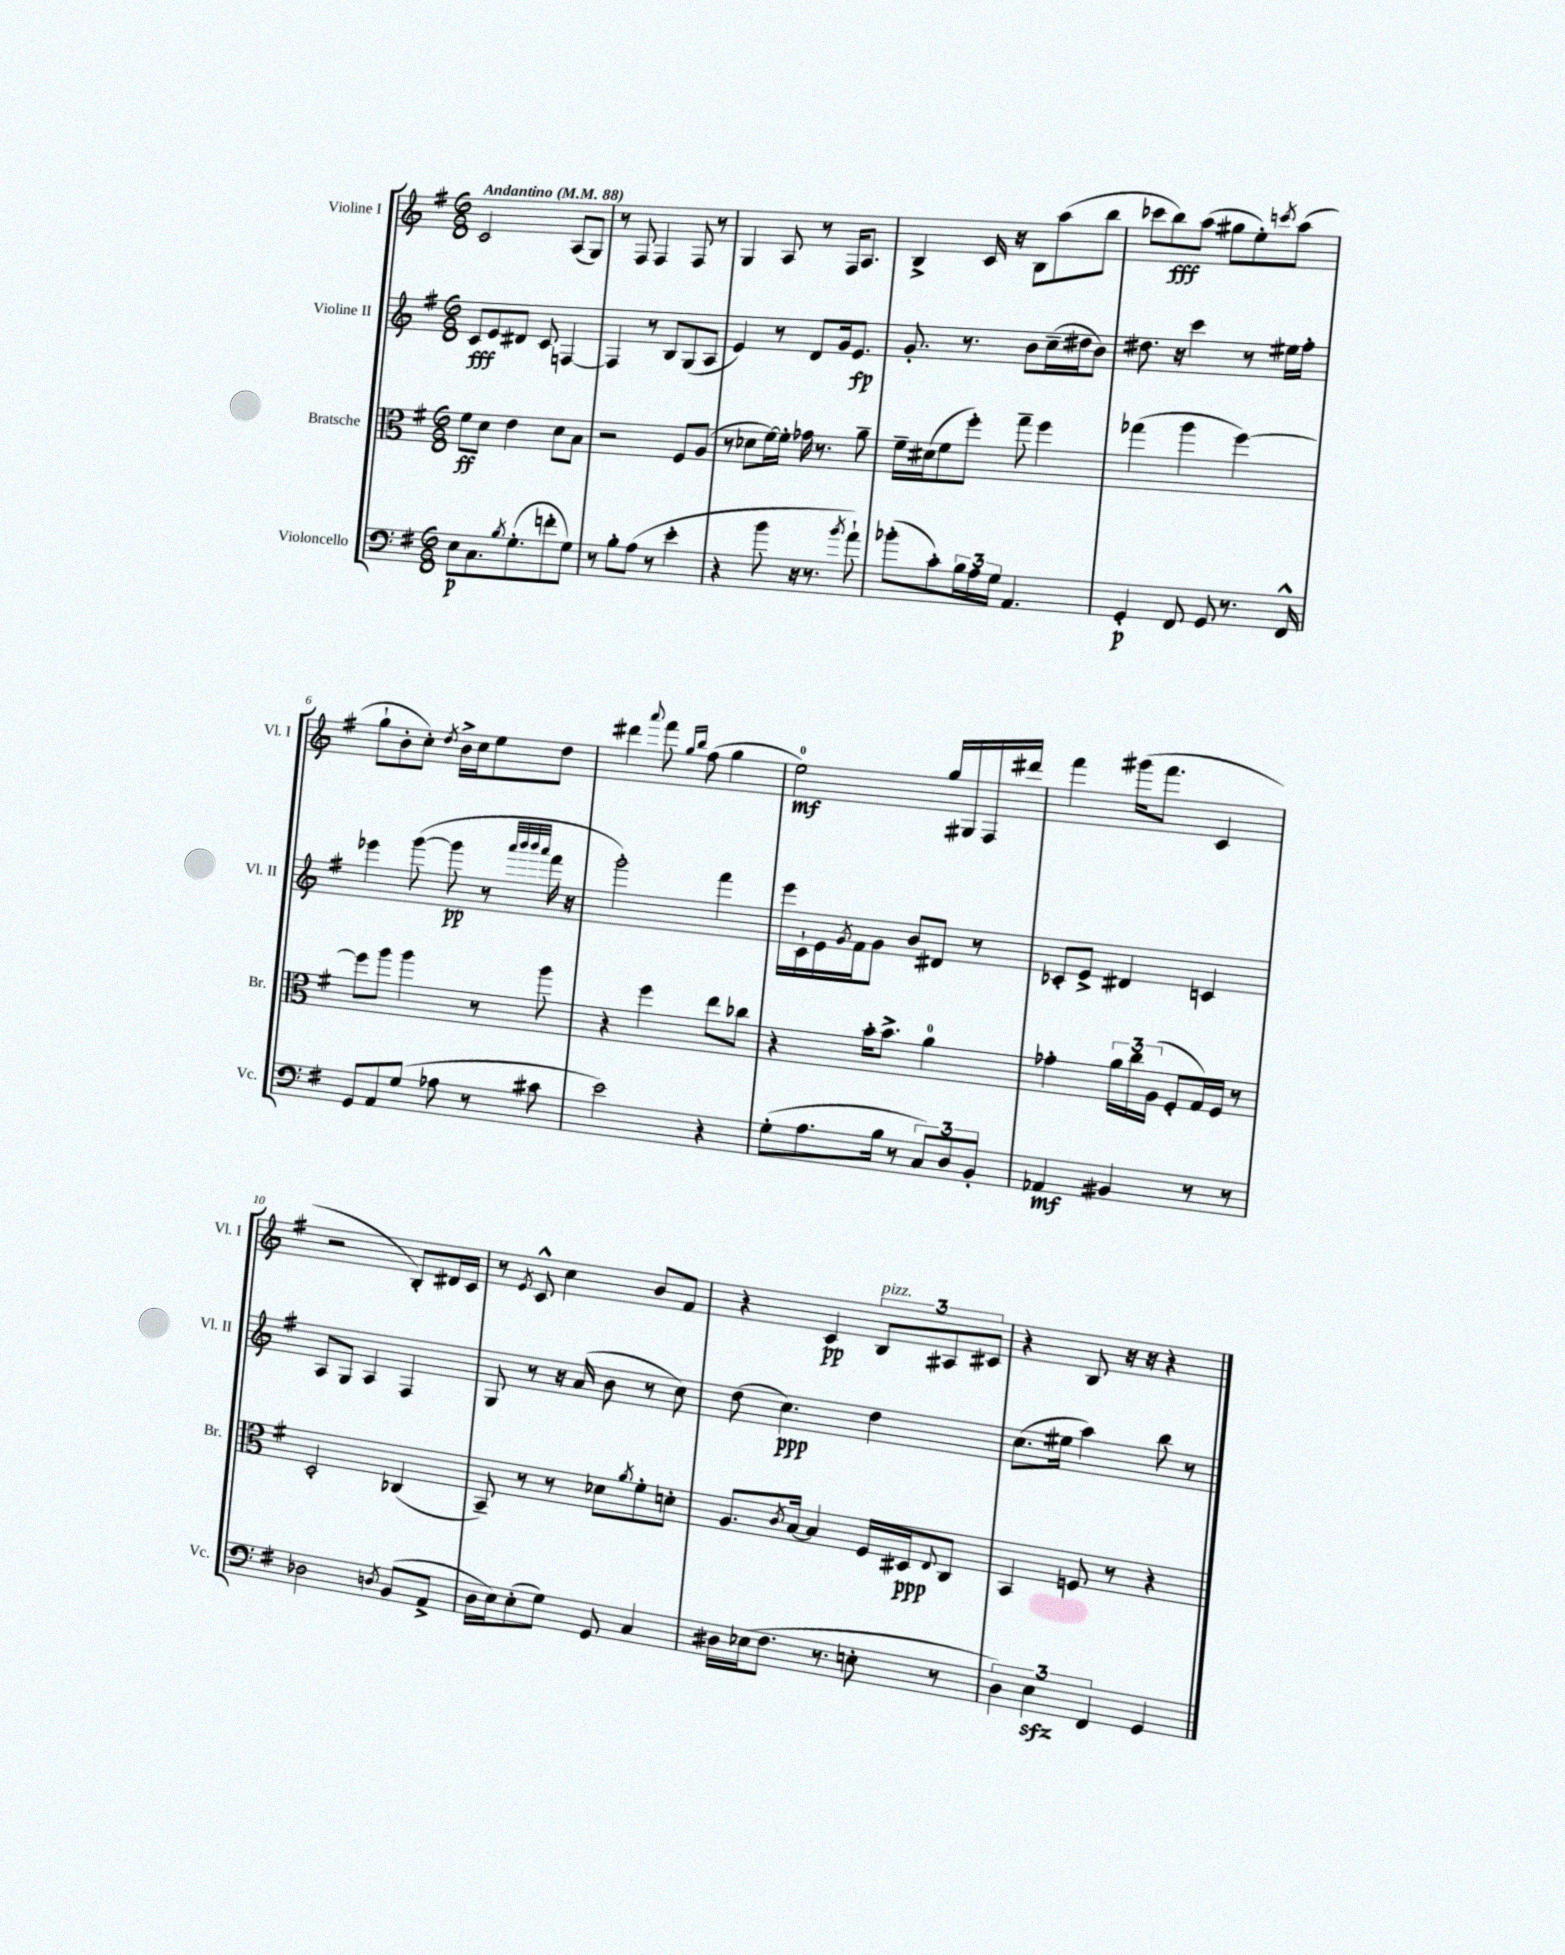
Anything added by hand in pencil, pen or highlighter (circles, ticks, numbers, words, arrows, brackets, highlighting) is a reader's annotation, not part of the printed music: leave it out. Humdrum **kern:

**kern	**dynam	**kern	**dynam	**kern	**dynam	**kern	**dynam
*part4	*part4	*part3	*part3	*part2	*part2	*part1	*part1
*staff4	*staff4	*staff3	*staff3	*staff2	*staff2	*staff1	*staff1
*I"Violoncello	*	*I"Bratsche	*	*I"Violine II	*	*I"Violine I	*
*I'Vc.	*	*I'Br.	*	*I'Vl. II	*	*I'Vl. I	*
*clefF4	*	*clefC3	*	*clefG2	*	*clefG2	*
*k[f#]	*	*k[f#]	*	*k[f#]	*	*k[f#]	*
*M6/8	*	*M6/8	*	*M6/8	*	*M6/8	*
*MM88	*	*MM88	*	*MM88	*	*MM88	*
=1	=1	=1	=1	=1	=1	=1	=1
!	!	!	!	!	!	!LO:TX:a:B:t=Andantino	!
8E\L	p	8f#\L	ff	8c/L	fff	2c/	.
8.C\	.	8d\J	.	8e/	.	.	.
.	.	4e\	.	8d#X/J	.	.	.
8qB/	.	.	.	.	.	.	.
(8.G'\	.	.	.	.	.	.	.
.	.	.	.	8c/	.	.	.
8fn'\	.	8d\L	.	[4Fn/	.	(8A/L	.
8G\J)	.	8B\J	.	.	.	8G/J)	.
=2	=2	=2	=2	=2	=2	=2	=2
8r	.	2r	.	4F/]	.	8r	.
8B'\L	.	.	.	.	.	8F#/	.
(8A\J	.	.	.	8r	.	4F#/	.
8r	.	.	.	8B/L	.	.	.
4e'\	.	8F#/L	.	(8G/	.	8F#/	.
.	.	(8A/J	.	8A/J	.	8r	.
=3	=3	=3	=3	=3	=3	=3	=3
4r	.	8r	.	4e/)	.	4G/	.
.	.	8d-X\L	.	.	.	.	.
8b\	.	[16f#\L)	.	8r	.	8A/	.
.	.	16f#'\JJ]	.	.	.	.	.
16r	.	16g-X\	.	8d/L	.	8r	.
8.r	.	8.r	.	.	.	.	.
.	.	.	.	16g/k	.	16F#/KL	.
.	.	.	.	8.e/J	fp	8.A/J	.
8qb/	.	.	.	.	.	.	.
8a`\)	.	8a~\	.	.	.	.	.
=4	=4	=4	=4	=4	=4	=4	=4
(8b-X'\L	.	16f#~\LL	.	8.g'/	.	4B^/	.
.	.	(16d#X\J	.	.	.	.	.
8c'\)	.	8f#\	.	.	.	.	.
.	.	.	.	8.r	.	.	.
24B\L	.	8ff#'\J)	.	.	.	16c/	.
24A\	.	.	.	.	.	.	.
.	.	.	.	.	.	16r	.
24G\JJ	.	.	.	.	.	.	.
4.AA/	.	8gg~\	.	8b\L	.	8B\L	.
.	.	4ff#\	.	(16cc~\L	.	(8aa\	.
.	.	.	.	16dd#X\J	.	.	.
.	.	.	.	8b\J)	.	8bb\J	.
=5	=5	=5	=5	=5	=5	=5	=5
4GG'/	p	(4gg-X\	.	8.dd#X\	.	8ccc-X\L	.
.	.	.	.	.	.	8bb\)	fff
.	.	.	.	16r	.	.	.
8FF#/	.	4aa\	.	4ccc\	.	(8aa\J	.
8GG/	.	.	.	.	.	8gg#X\L	.
8.r	.	[4ff#\)	.	8r	.	8ee'\)	.
.	.	.	.	.	.	8qcccn/	.
.	.	.	.	16ee#X\LL	.	(8aa\J	.
16FF#^^/	.	.	.	16ff#'\JJ	.	.	.
!!LO:LB:g=z
=6	=6	=6	=6	=6	=6	=6	=6
8GG/L	.	8ff#\L]	.	4eee-X\	.	8gg`\L	.
8AA/	.	8aa\J	.	.	.	8b'\	.
(8G/J	.	4aa\	.	([8ggg\	.	8cc'\J)	.
.	.	.	.	.	.	8qdd/	.
8A-X\	.	.	.	8ggg\]	pp	16b^\LL	.
.	.	.	.	.	.	16cc\J	.
8r	.	8r	.	8r	.	8ee\	.
.	.	.	.	32qqaaa/LLL	.	.	.
.	.	.	.	32qqbbb/	.	.	.
.	.	.	.	32qqbbb/	.	.	.
.	.	.	.	32qqaaa/JJJ	.	.	.
8c#X\	.	8aa\	.	16fff#\	.	8dd\J	.
.	.	.	.	16r	.	.	.
=7	=7	=7	=7	=7	=7	=7	=7
2e\)	.	4r	.	2ggg'\)	.	4ddd#X\	.
.	.	.	.	.	.	8qqaaa/	.
.	.	4ff#\	.	.	.	8fff#\	.
.	.	.	.	.	.	16qqgg/LL	.
.	.	.	.	.	.	16qqbb/JJ	.
.	.	.	.	.	.	(8ff#\	.
4r	.	8ee\L	.	4fff#\	.	4gg\	.
.	.	8cc-X\J	.	.	.	.	.
=8	=8	=8	=8	=8	=8	=8	=8
(8G'\L	.	4r	.	16eee\LL	.	2ee\)	mf
.	.	.	.	16c`\	.	.	.
8.A\	.	.	.	16e\	.	.	.
.	.	.	.	8qg/	.	.	.
.	.	.	.	16f#\J	.	.	.
.	.	16b'\KL	.	8g\J	.	.	.
16B\Jk	.	8.b^\J	.	.	.	.	.
8r	.	.	.	8b/L	.	.	.
12C/L)	.	4a\	.	8d#X/J	.	16gg/LL	.
.	.	.	.	.	.	16G#X/	.
12D/	.	.	.	.	.	.	.
.	.	.	.	8r	.	16F#/	.
12BB'/J	.	.	.	.	.	.	.
.	.	.	.	.	.	16ddd#X/JJ	.
=9	=9	=9	=9	=9	=9	=9	=9
4AA-X/	mf	4g-X'\	.	8c-X'/L	.	4fff#\	.
.	.	.	.	8e^/J	.	.	.
4BB#X/	.	24a\LL	.	4d#X/	.	(16ggg#X\KL	.
.	.	24cc\	.	.	.	.	.
.	.	.	.	.	.	8.fff#\J	.
.	.	(24A\JJ	.	.	.	.	.
.	.	8F#'/L	.	.	.	.	.
8r	.	16G/L)	.	4cn/	.	4c/	.
.	.	16F#/JJ	.	.	.	.	.
8r	.	8r	.	.	.	.	.
!!LO:LB:g=z
=10	=10	=10	=10	=10	=10	=10	=10
2D-X\	.	2D'/	.	8A/L	.	2r	.
.	.	.	.	8G/J	.	.	.
.	.	.	.	4A/	.	.	.
8qDn/	.	.	.	.	.	.	.
(8BB/L	.	(4C-X/	.	4F#/	.	8B'/L)	.
8AA^/J	.	.	.	.	.	16d#X/L	.
.	.	.	.	.	.	16c/JJ	.
=11	=11	=11	=11	=11	=11	=11	=11
16D\LL	.	8BB~/)	.	8G/	.	8r	.
16E\J)	.	.	.	.	.	.	.
.	.	.	.	.	.	8qe/	.
(8E'\	.	8r	.	8r	.	8c^^/	.
8G\J)	.	8r	.	16r	.	4cc\	.
.	.	.	.	(16a/	.	.	.
8GG/	.	8d-X\L	.	8b\	.	.	.
.	.	8qa/	.	.	.	.	.
4C/	.	8f#'\	.	8r	.	8b/L	.
.	.	8dn'\J	.	8cc\)	.	8f#/J	.
=12	=12	=12	=12	=12	=12	=12	=12
16D#X\LL	.	8.A/L	.	(8dd\	.	4r	.
(16E-X\J	.	.	.	.	.	.	.
8.F#\J	.	.	.	4.cc\)	ppp	.	.
.	.	8qc/	.	.	.	.	.
.	.	[16B/Jk	.	.	.	.	.
.	.	4B/]	.	.	.	4c/	pp
8.r	.	.	.	.	.	.	.
!	!	!	!	!	!	!LO:TX:a:i:t=pizz.	!
8En'\	.	16F#/LL	.	4dd\	.	12B/L	.
.	.	16D#X/J	ppp	.	.	.	.
.	.	.	.	.	.	12A#X/	.
.	.	8qqE/	.	.	.	.	.
8r	.	8C/J	.	.	.	.	.
.	.	.	.	.	.	12c#X/J	.
=13	=13	=13	=13	=13	=13	=13	=13
6D\)	.	4BB/	.	(8.cc\L	.	4r	.
6Ezz\	.	.	.	.	.	.	.
.	.	.	.	16ee#X\Jk	.	.	.
.	.	8Fn/	.	4aa\)	.	8B/	.
6FF#/	.	.	.	.	.	.	.
.	.	8r	.	.	.	16r	.
.	.	.	.	.	.	16r	.
4GG/	.	4r	.	8bb\	.	4r	.
.	.	.	.	8r	.	.	.
==	==	==	==	==	==	==	==
*-	*-	*-	*-	*-	*-	*-	*-
